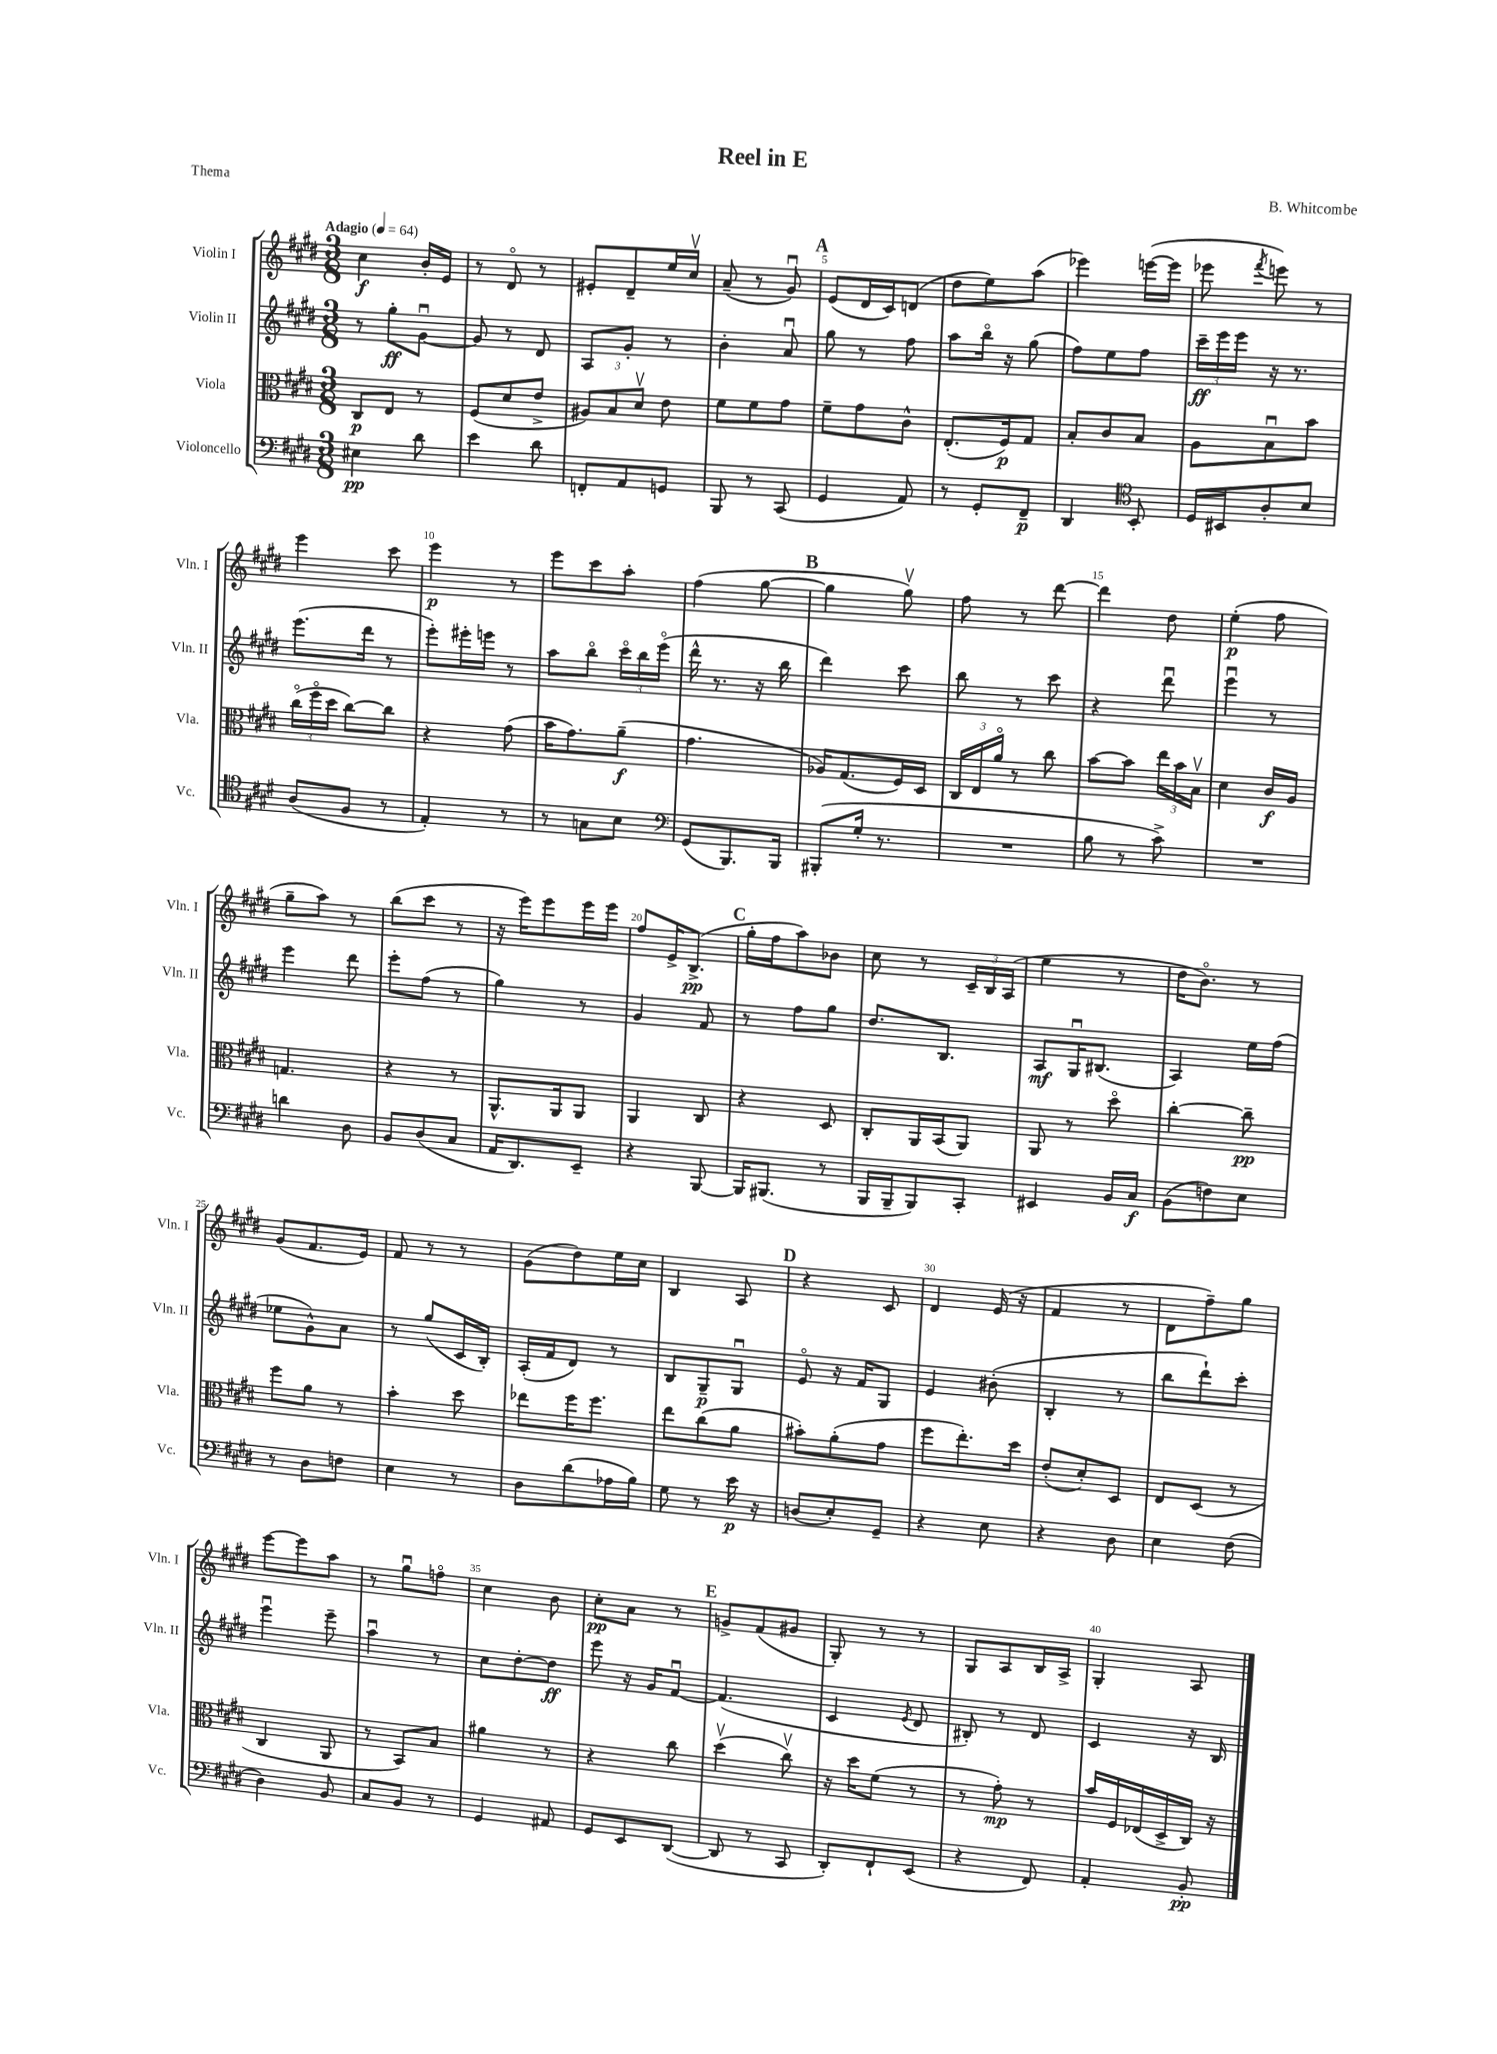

**kern	**kern	**kern	**kern
*staff4	*staff3	*staff2	*staff1
*clefF4	*clefC3	*clefG2	*clefG2
*k[f#c#g#d#]	*k[f#c#g#d#]	*k[f#c#g#d#]	*k[f#c#g#d#]
*M3/8	*M3/8	*M3/8	*M3/8
*MM64	*MM64	*MM64	*MM64
4E#	8C#	8r	4cc#
.	8E	8gg#'	.
8d#	8r	[8g#u	16b'
.	.	.	16e
=	=	=	=
4e	(8F#	8g#]	8r
.	8d#	8r	8d#o
8d#	8e^	8d#	8r
=	=	=	=
8FF'	12A#)	8A	8e#'
.	12B	.	.
8AA	.	8g#'	8d#~
.	12d#v	.	.
8GG	8e	8r	16ee
.	.	.	16cc#v
=	=	=	=
8BBB	8f#	4b'	(8a~
8r	8f#	.	8r
(8CC#	8g#	8au	8g#u)
=	=	=	=
4GG#	8f#~	8gg#	(8e
.	8g#	8r	16d#
.	.	.	16c#)
8AA)	8c#^^	8ff#	(8d
=	=	=	=
8r	(8.E'	8aa	8dd#
8GG#'	.	16bbo	8ee)
.	16F#)	16r	.
8FF#~	8G#	(8gg#	(8aa
=	=	=	=
4DD#	8B'	8ff#)	4eee-)
.	8c#	8ee	.
*clefC4	*	*	*
8BB'	8B	8ff#	([16eee
.	.	.	16eee]
=	=	=	=
16D#	8A	24ccc#~	8eee-
.	.	24eee	.
16BB#	.	.	.
.	.	24eee	.
.	.	.	8qfff#
8A'	8Bu	16r	8eee)
.	.	8.r	.
8B	8b	.	8r
=	=	=	=
(8A	(24cc#o	(8.eee	4eee
.	24ff#o	.	.
.	24dd#	.	.
8F#	[8cc#)	.	.
.	.	16ddd#	.
8r	8cc#]	8r	8ccc#
=	=	=	=
4E')	4r	8eee')	4eee
.	.	16eee#'	.
.	.	16eee	.
8r	(8g#	8r	8r
=	=	=	=
8r	16b	8aa	8eee
.	8.g#)	.	.
8G	.	8bbo	8ccc#
8B	(8a~	24ccc#o	8aa'
.	.	24bb	.
.	.	(24eeeo	.
=	=	=	=
*clefF4	*	*	*
(8GG#	4.g#	16ddd#^^	(4ff#
.	.	8.r	.
8.BBB)	.	.	.
.	.	16r	[8gg#
16BBB	.	16bb	.
=	=	=	=
(8BBB#'	16A-)	4ddd#)	4gg#]
.	(8.G#	.	.
16G#'	.	.	.
8.r	.	.	.
.	16F#)	8ccc#	8gg#v)
.	16D#	.	.
=	=	=	=
4.r	24C#	8bb	8ff#
.	24E	.	.
.	24ao	.	.
.	8r	8r	8r
.	8cc#	8ccc#	[8ddd#
=	=	=	=
8B	[8b	4r	4ddd#]
8r	8b]	.	.
8c#^)	24ee	8ddd#u	8dd#
.	24b	.	.
.	24Bv	.	.
=	=	=	=
4.r	4d#	4eeeu	(4ee'
.	16c#	8r	8ff#
.	16A	.	.
=	=	=	=
4d	4.G	4eee	8gg#~
.	.	.	8aa)
8D#	.	8ddd#	8r
=	=	=	=
8BB	4r	8eee'	(8bb
(8D#	.	(8ff#	8ccc#
8C#	8r	8r	8r
=	=	=	=
16AA	8.AA^^	4gg#)	16r
8.DD#)	.	.	16eee)
.	.	.	8eee
.	16AA	.	.
8EE~	8AA	8r	16eee
.	.	.	16eee
=	=	=	=
4r	4AA	4g#	8ff#
.	.	.	16e^
.	.	.	(8.B^
[8BBB	8C#	8f#	.
=	=	=	=
16BBB]	4r	8r	16gg#'
(8.BBB#	.	.	16ff#
.	.	8ff#	8aa)
8r	8D#	8gg#	8b-
=	=	=	=
16BBB	8C#'	8.dd#	8cc#
16BBB~	.	.	.
8BBB)	16AA	.	8r
.	(16BB	8.B	.
8CC#'	8AA)	.	24c#~
.	.	.	24B
.	.	.	(24A
=	=	=	=
4EE#	8AA	8A	4ee
.	8r	16G#u	.
.	.	(8.B#	.
16BB	8dd#o	.	8r
16C#	.	.	.
=	=	=	=
(8BB	[4cc#'	4A)	16dd#
.	.	.	8.bo)
8F)	.	.	.
8E	8cc#~]	16ee	8r
.	.	(16ff#	.
=	=	=	=
8r	8ff#	8ee-	(8g#
8D#	8a	8g#^^)	8.f#
8F	8r	8a	.
.	.	.	16e)
=	=	=	=
4E	4b'	8r	8f#
.	.	(8gg#	8r
8r	8dd#	16c#	8r
.	.	16B')	.
=	=	=	=
8D#	8ee-	(16A'	(8g#
.	.	16f#	.
(8d#	16ff#	8d#)	8dd#)
.	8.ff#	.	.
16A-	.	8r	16ee
16B)	.	.	16cc#
=	=	=	=
8G#	8ee	8B	4B
8r	(8cc#	8G#~	.
16e	8a	8G#u	8A
16r	.	.	.
=	=	=	=
(8D	8b#')	8eo	4r
8E')	(8a'	16r	.
.	.	16f#	.
8GG#~	8g#	8G#	8c#
=	=	=	=
4r	8ff#	4e	4d#
.	8.ee')	.	.
8E	.	(8b#'	(16e
.	16dd#	.	16r
=	=	=	=
4r	(8e'	4B'	4f#
.	8d#')	.	.
8D#	8D#	8r	8r
=	=	=	=
4E	8E	8bb	8d#
.	(8D#	8ddd#`)	8ff#~)
(8F#	8r	8ccc#'	8gg#
=	=	=	=
4D#)	4C#	4eeeu	[8eee
.	.	.	8eee]
8BB	8AA	8eee~	8aa
=	=	=	=
8C#	8r	4aau	8r
8BB	8BB)	.	8gg#u
8r	8B	8r	8ffo
=	=	=	=
4GG#	4a#	8cc#	4cc#
.	.	[8dd#'	.
8AA#	8r	8dd#]	8b
=	=	=	=
8GG#	4r	8eee	8cc#'
8EE	.	16r	8a
.	.	16g#	.
([8DD#	8cc#	[8f#u	8r
=	=	=	=
8DD#]	(4dd#v	(4.f#]	8g^
8r	.	.	(8f#
8CC#	8cc#v)	.	8g#
=	=	=	=
8DD#')	16r	4c#	8G#')
.	16dd#	.	.
8FF#`	(8f#	.	8r
.	.	8qe	.
(8EE	8r	8d#	8r
=	=	=	=
4r	8r	8B#')	8G#
.	8g#')	8r	8A
8FF#)	8r	8d#	16B
.	.	.	16A^
=	=	=	=
4AA'	16b	4c#	4G#'
.	16F#	.	.
.	(16E-	.	.
.	16D#^	.	.
8BB'	16C#)	16r	8A
.	16r	16B	.
==	==	==	==
*-	*-	*-	*-
